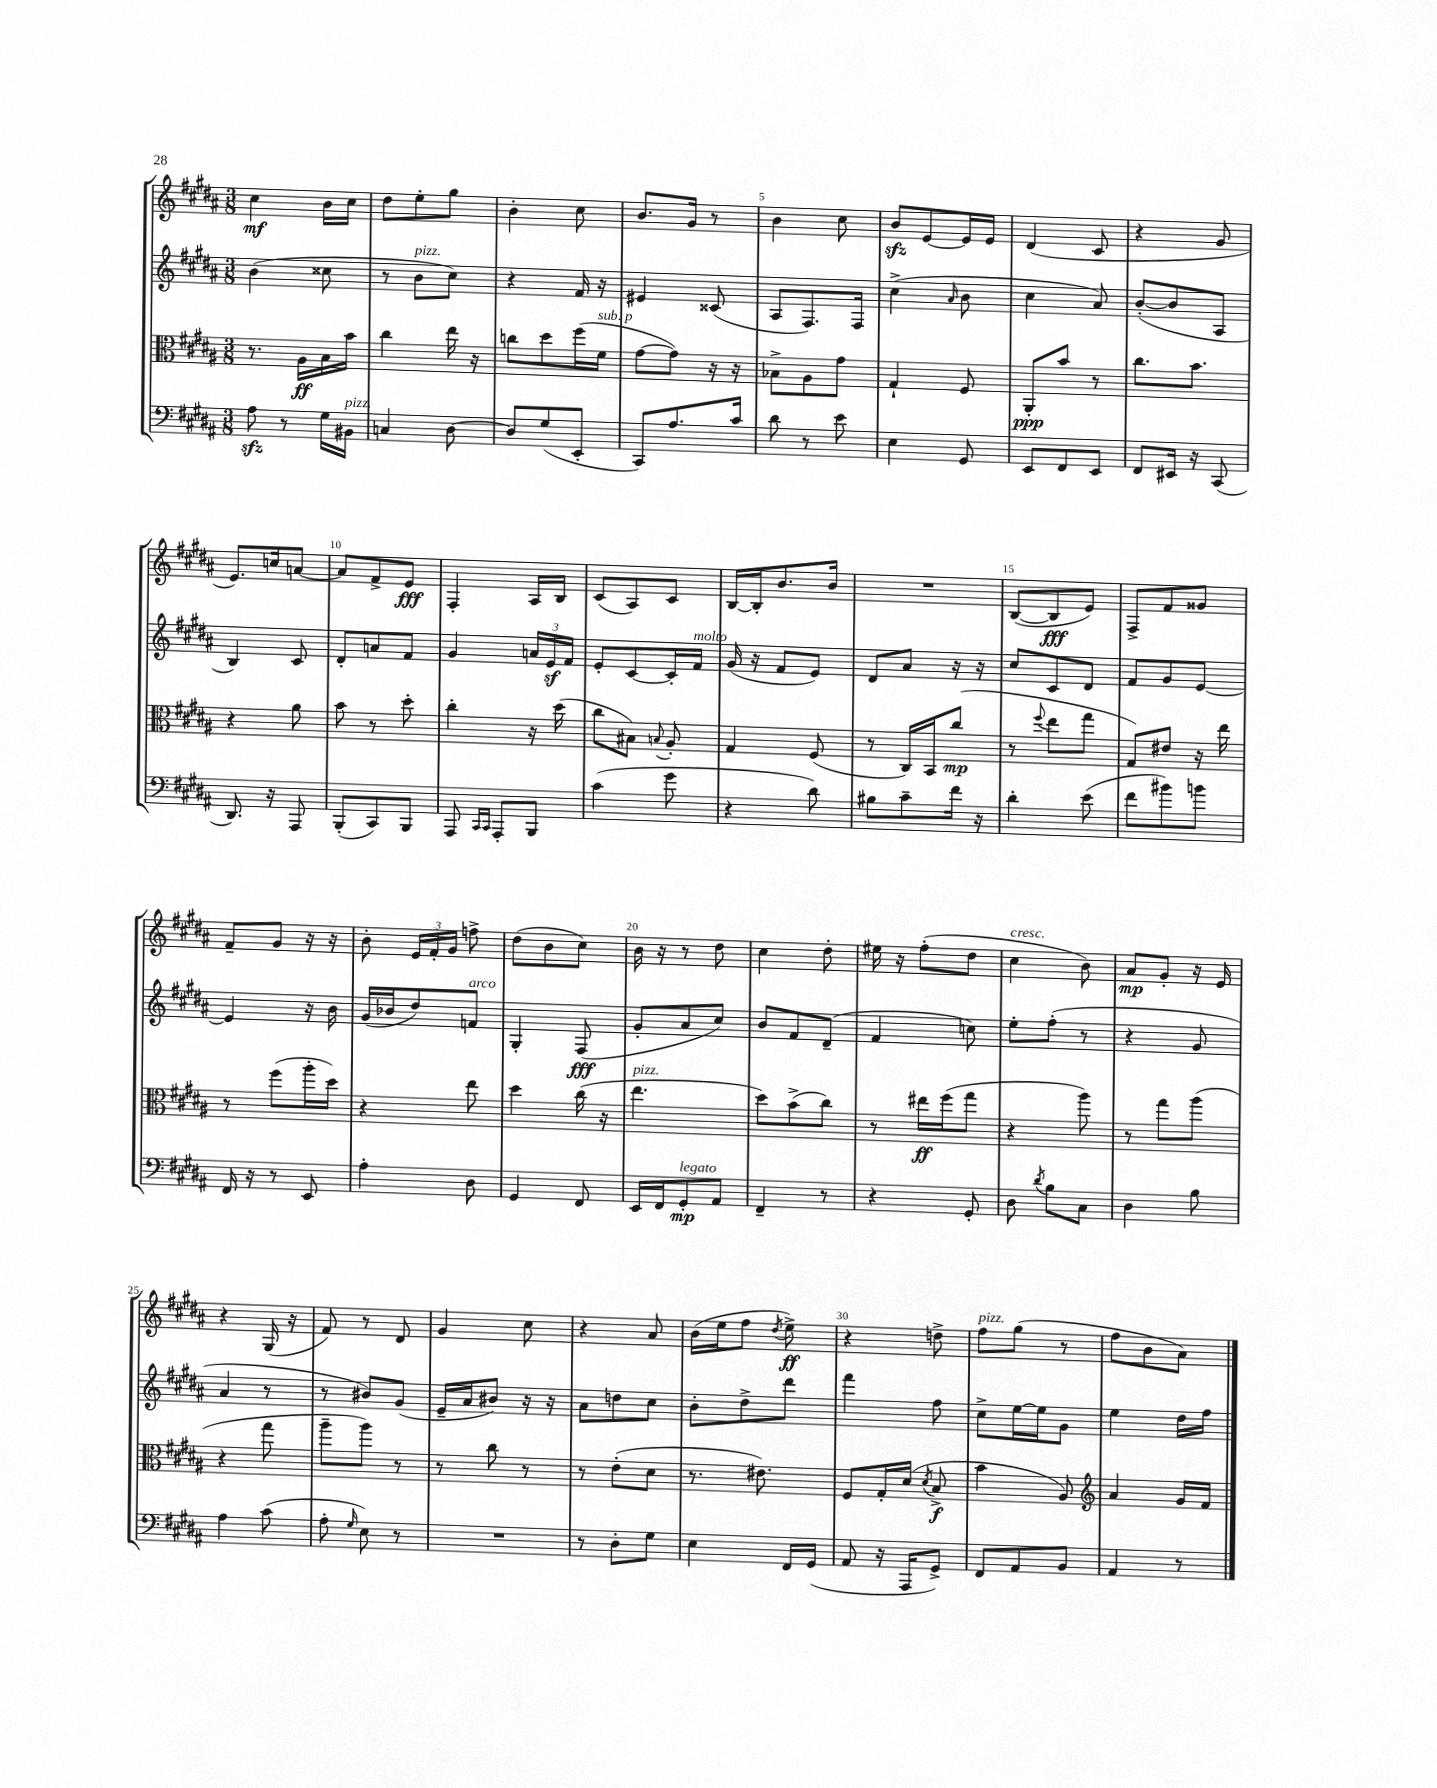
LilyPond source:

<<
\new StaffGroup <<
\new Staff = "s0" {
    \clef treble \key b \major \numericTimeSignature \time 3/8
    \autoBeamOff cis''4\mf b'16[ cis''16] |
    dis''8[ e''8-. gis''8] |
    b'4-. cis''8 |
    b'8.[ gis'16] r8 |
    b'4 cis''8 |
    b'8[\sfz e'8~ e'16 e'16] |
    dis'4( cis'8 |
    r4 gis'8 |
    e'8.[) c''16 a'8]~ |
    a'8[ fis'8-> e'8]\fff |
    fis4-. ais16[ b16] |
    cis'8[( ais8) cis'8] |
    b16[~ b16-. b'8. b'16] |
    R4. |
    b8[~( b8\fff e'8]) |
    fis8[-> fis'8 gisis'8] |
    fis'8[-- gis'8] r16 r16 |
    b'8-. \tuplet 3/2 { e'16[ fis'16-. gis'16] } f''8-> |
    dis''8[( b'8 cis''8]) |
    b'16 r16 r8 dis''8 |
    cis''4 dis''8-. |
    eis''16 r16 fis''8[-.( dis''8] |
    cis''4^\markup { \italic "cresc." } b'8) |
    ais'8[\mp gis'8]-. r16 e'16 |
    r4 gis16( r16 |
    fis'8) r8 dis'8 |
    gis'4 cis''8 |
    r4 ais'8 |
    b'16[( e''16 fis''8] \acciaccatura { dis''8 } e''8->\ff) |
    r4 d''8-> |
    fis''8[^\markup { \italic "pizz." } gis''8]( r8 |
    fis''8[ b'8 ais'8]) \bar "|." |
}
\new Staff = "s1" {
    \clef treble \key b \major \numericTimeSignature \time 3/8
    \autoBeamOff b'4( cisis''8 |
    r8 b'8[^\markup { \italic "pizz." } cis''8]) |
    r4 fis'16 r16 |
    eis'4 cisis'8( |
    ais8[ fis8.) fis16] |
    cis''4->( \grace { ais'16 } b'8 |
    cis''4 ais'8) |
    b'8[~-.( b'8 ais8] |
    b4) cis'8 |
    dis'8[-. a'8 fis'8] |
    gis'4 \tuplet 3/2 { a'16[ e'16\sf fis'16] } |
    e'8[-. cis'8~ cis'16-. fis'16]^\markup { \italic "molto" } |
    gis'16( r16 fis'8[ e'8]) |
    dis'8[ ais'8] r16 r16 |
    cis''8[ cis'8 dis'8] |
    fis'8[ gis'8 e'8]~ |
    e'4 r16 b'16 |
    gis'16[( bes'16 dis''8) f'8]^\markup { \italic "arco" } |
    gis4-. fis8\fff( |
    gis'8[-. ais'8 cis''8]) |
    b'8[ fis'8 dis'8]--( |
    fis'4 c''8) |
    e''8[-. fis''8]-.( r8 |
    r4 gis'8 |
    ais'4 r8 |
    r8 bis'8[) gis'8]( |
    e'16[-- ais'16 bis'8]) r16 r16 |
    ais'8[ d''8 cis''8] |
    b'8[-. dis''8-> dis'''8] |
    fis'''4 fis''8 |
    cis''8[-> e''16~ e''16 gis'8] |
    e''4 dis''16[ fis''16] \bar "|." |
}
\new Staff = "s2" {
    \clef alto \key b \major \numericTimeSignature \time 3/8
    \autoBeamOff r8. ais16[\ff b16 b'16] |
    cis''4 e''16 r16 |
    c''8[ dis''8 fis''16( fis'16]^\markup { \italic "sub. p" } |
    gis'8[~ gis'8]) r16 r16 |
    bes8[-> ais8 gis'8] |
    gis4-! fis8 |
    ais,8[-.\ppp b'8] r8 |
    cis''8.[ b'8.] |
    r4 ais'8 |
    b'8 r8 dis''8-. |
    cis''4-. r16 dis''16( |
    cis''8[ bis8]) \appoggiatura { b8 } ais8-. |
    gis4 fis8( |
    r8 cis16[) b,16 cis''8]\mp( |
    r8 \appoggiatura { fis''8 } e''8[ gis''8] |
    gis8[) eis'8] r16 e''16 |
    r8 fis''8[( ais''16-. dis''16]) |
    r4 e''8 |
    dis''4 cis''16( r16 |
    e''4.^\markup { \italic "pizz." } |
    dis''8[) b'8->( cis''8]) |
    r8 eis''16[\ff fis''16( gis''8] |
    r4 ais''8) |
    r8 gis''8[ ais''8]( |
    r4 gis''8 |
    ais''8[-- ais''8]) r8 |
    r8 cis''8 r8 |
    r8 e'8[-.( dis'8] |
    r8. eis'8.) |
    fis8[ gis16-. dis'16]( \acciaccatura { dis'8 } b8->\f |
    b'4 ais8) |
    \clef treble ais'4 gis'16[ fis'16] \bar "|." |
}
\new Staff = "s3" {
    \clef bass \key b \major \numericTimeSignature \time 3/8
    \autoBeamOff ais8\sfz r8 gis16[ bis,16]^\markup { \italic "pizz." } |
    c4 dis8~ |
    dis8[ gis8( e,8]-. |
    cis,8[) ais8. cis'16] |
    dis'8 r8 e'8 |
    e4 gis,8 |
    e,8[ fis,8 e,8] |
    fis,8[ eis,16] r16 cis,8( |
    dis,8.) r16 ais,,8 |
    b,,8[-.( cis,8) b,,8] |
    ais,,8 \grace { cis,16[ cis,16] } ais,,8[-. b,,8] |
    cis'4( gis'8 |
    r4 dis'8) |
    bis8[ cis'8-- fis'16] r16 |
    dis'4-. e'8( |
    fis'8[ bis'8) b'8] |
    fis,16 r16 r8 e,8 |
    ais4-. dis8 |
    gis,4 fis,8 |
    e,16[ fis,16 gis,8-.\mp^\markup { \italic "legato" } ais,8] |
    fis,4-- r8 |
    r4 gis,8-. |
    dis8 \acciaccatura { dis'8 } b8[ cis8] |
    dis4 b8 |
    ais4 cis'8( |
    ais8-. \grace { gis16 } e8) r8 |
    R4. |
    r8 dis8[-. gis8] |
    e4 fis,16[ gis,16]( |
    ais,8 r16 ais,,16[ gis,8]->) |
    fis,8[ ais,8 b,8] |
    ais,4 r8 \bar "|." |
}
>>
>>
\layout { \context { \Score \override BarNumber.break-visibility = ##(#f #t #t) barNumberVisibility = #(every-nth-bar-number-visible 5) } }
